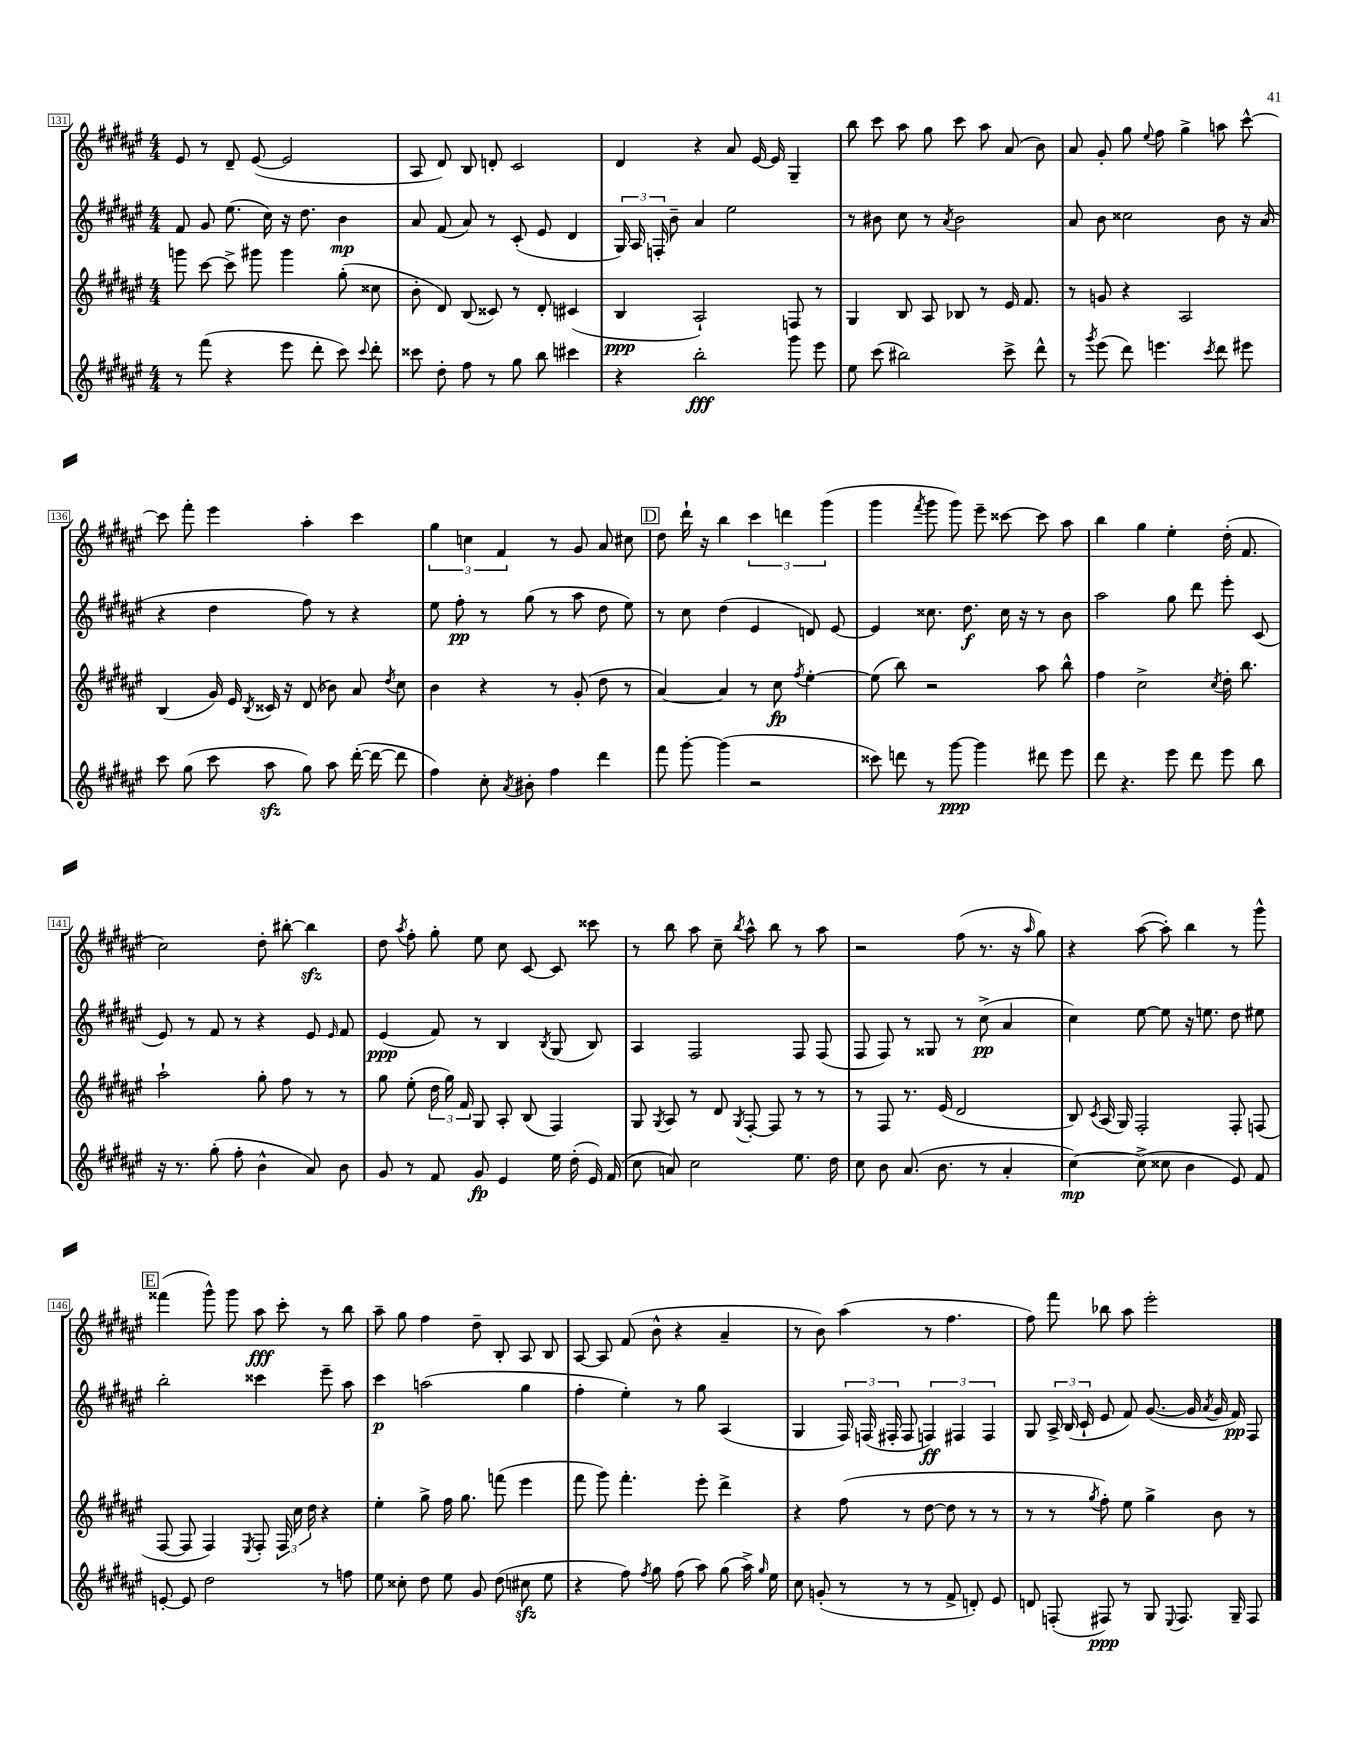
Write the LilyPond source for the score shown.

<<
\new StaffGroup <<
\new Staff = "s0" {
    \clef treble \key fis \major \numericTimeSignature \time 4/4
    \autoBeamOff eis'8 r8 dis'8-- eis'8~( eis'2 |
    ais8 dis'8) b8 d'8-. cis'2 |
    dis'4 r4 ais'8 eis'16~ eis'16 gis4-- |
    b''8 cis'''8 ais''8 gis''8 cis'''8 ais''8 ais'8( b'8) |
    ais'8 gis'8-. gis''8 \appoggiatura { eis''8 } fis''8 gis''4-> a''8 cis'''8~-^ |
    cis'''8 fis'''8-. eis'''4 ais''4-. cis'''4 |
    \tuplet 3/2 { gis''4 c''4 fis'4 } r8 gis'8 ais'8 cis''8 |
    \mark \markup { \box "D" } dis''8 dis'''16-! r16 b''4 \tuplet 3/2 { cis'''4 d'''4 gis'''4( } |
    gis'''4 \acciaccatura { fis'''8 } gis'''8 gis'''8) eis'''8-- cisis'''8~ cisis'''8 ais''8 |
    b''4 gis''4 eis''4-. dis''16-.( fis'8. |
    cis''2) dis''8-. bis''8~-. bis''4\sfz |
    dis''8 \acciaccatura { ais''8 } fis''8-. gis''8-. eis''8 cis''8 cis'8~ cis'8 cisis'''8 |
    r8 b''8 ais''8 cis''8-- \acciaccatura { b''8 } ais''8-^ b''8 r8 ais''8 |
    r2 fis''8( r8. r16 \grace { ais''16 } gis''8) |
    r4 ais''8~( ais''8-.) b''4 r8 gis'''8-^ |
    \mark \markup { \box "E" } fisis'''4( gis'''8-^) gis'''8 ais''8\fff cis'''8-. r8 b''8 |
    ais''8-- gis''8 fis''4 dis''8-- b8-. ais8 b8 |
    ais8~ ais8 fis'8( b'8-^ r4 ais'4-- |
    r8 b'8) ais''4( r8 fis''4. |
    fis''8) fis'''8 bes''8 ais''8 eis'''2-. \bar "|." |
}
\new Staff = "s1" {
    \clef treble \key fis \major \numericTimeSignature \time 4/4
    \autoBeamOff fis'8 gis'8 eis''8.( cis''16) r16 dis''8. b'4\mp |
    ais'8 fis'8( ais'8) r8 cis'8-.( eis'8 dis'4 |
    \tuplet 3/2 { gis16) ais16 f16-. } b'8-- ais'4 eis''2 |
    r8 bis'8 cis''8 r8 \acciaccatura { ais'8 } bis'2 |
    ais'8 b'8 cisis''2 b'8 r16 ais'16( |
    r4 dis''4 fis''8) r8 r4 |
    eis''8 fis''8-.\pp r8 gis''8( r8 ais''8 dis''8 eis''8) |
    \mark \markup { \box "D" } r8 cis''8 dis''4( eis'4 d'8) eis'8~ |
    eis'4 cisis''8. dis''8.\f cisis''16 r16 r8 b'8 |
    ais''2 gis''8 dis'''8 eis'''8-. cis'8( |
    eis'8) r8 fis'8 r8 r4 eis'8 \grace { eis'16 } fis'8 |
    eis'4\ppp( fis'8) r8 b4 \acciaccatura { b8 } gis8( b8) |
    ais4 fis2 fis8 fis8( |
    fis8 fis8) r8 gisis8 r8 cis''8->\pp( ais'4 |
    cis''4) eis''8~ eis''8 r16 e''8. dis''8 eis''8 |
    \mark \markup { \box "E" } b''2-. cisis'''4 eis'''8-- ais''8 |
    cis'''4\p a''2( gis''4 |
    fis''4-. eis''4-.) r8 gis''8 ais4( |
    gis4 \tuplet 3/2 { fis16) f16( fis16-. } fis8 \tuplet 3/2 { f4\ff) fis4 fis4 } |
    gis8 \tuplet 3/2 { ais16-> b16( cis'16-! } eis'8 fis'8) gis'8.~( gis'16 \acciaccatura { ais'8 } gis'16 fis'16\pp) fis8 \bar "|." |
}
\new Staff = "s2" {
    \clef treble \key fis \major \numericTimeSignature \time 4/4
    \autoBeamOff g'''8 cis'''8~ cis'''8-> gis'''8 gis'''4 gis''8-.( cisis''8 |
    b'8-. dis'8) b8( cisis'8) r8 dis'8-. cis'4( |
    b4\ppp ais2-!) f8 r8 |
    gis4 b8 ais8 bes8 r8 eis'16 fis'8. |
    r8 g'8 r4 ais2 |
    b4( gis'16) eis'16 \acciaccatura { b8 } cisis'16 r16 dis'8( bes'8) ais'8 \acciaccatura { dis''8 } cis''8 |
    b'4 r4 r8 gis'8-.( dis''8 r8 |
    \mark \markup { \box "D" } ais'4~) ais'4 r8 cis''8\fp \acciaccatura { fis''8 } eis''4~-. |
    eis''8( b''8) r2 ais''8 b''8-^ |
    fis''4 cis''2-> \acciaccatura { cis''8 } dis''16-. b''8. |
    ais''2-! gis''8-. fis''8 r8 r8 |
    gis''8 eis''8-.( \tuplet 3/2 { dis''16 gis''16) fis'16 } gis8 ais8-. b8( fis4) |
    gis8 \acciaccatura { gis8 } ais8 r8 dis'8 \acciaccatura { gis8 } fis8~-. fis8 r8 r8 |
    r8 fis8 r8. eis'16( dis'2 |
    b8) \acciaccatura { cis'8 } ais16( gis16) fis2-. fis8-. f8( |
    \mark \markup { \box "E" } fis8~ fis8 fis4) \acciaccatura { eis8 } fis8-. \tuplet 3/2 { fis16 cis''16 dis''16 } r4 |
    eis''4-. gis''8-> fis''16 gis''8. f'''8( eis'''4 |
    fis'''8 gis'''8) fis'''4.-. eis'''8-. dis'''4-> |
    r4 fis''8( r8 dis''8~ dis''8 r8 r8 |
    r8 r8 \acciaccatura { gis''8 } fis''8-.) eis''8 gis''4-> b'8 r8 \bar "|." |
}
\new Staff = "s3" {
    \clef treble \key fis \major \numericTimeSignature \time 4/4
    \autoBeamOff r8 fis'''8( r4 eis'''8 dis'''8-. cis'''8) \appoggiatura { cis'''8 } dis'''8-. |
    cisis'''8 dis''8-. fis''8 r8 gis''8 b''8 cis'''4 |
    r4 b''2-.\fff gis'''8 eis'''8 |
    eis''8 cis'''8( bis''2) cis'''8-> dis'''8-^ |
    r8 \acciaccatura { gis'''8 } eis'''8( dis'''8) e'''4. \acciaccatura { cis'''8 } dis'''8 eis'''8 |
    cis'''8 gis''8( cis'''8 ais''8\sfz gis''8) ais''8 dis'''16~-.( dis'''16~ dis'''8 |
    fis''4) cis''8-. \acciaccatura { ais'8 } bis'8-. fis''4 dis'''4 |
    \mark \markup { \box "D" } fis'''8 gis'''8~-. gis'''4( r2 |
    cisis'''8) d'''8 r8 gis'''8~\ppp gis'''4 dis'''8 eis'''8 |
    dis'''8 r4. eis'''8 dis'''8 eis'''8 b''8 |
    r16 r8. gis''8-.( fis''8-. b'4-^ ais'8) b'8 |
    gis'8 r8 fis'8 gis'8\fp eis'4 eis''16 dis''16-.( eis'16) fis'16( |
    cis''8 a'8) cis''2 eis''8. dis''16 |
    cis''8 b'8 ais'8.( b'8. r8 ais'4-. |
    cis''4~\mp) cis''8->( cisis''8 b'4 eis'8) fis'8 |
    \mark \markup { \box "E" } e'8~-. e'8 dis''2 r8 f''8 |
    eis''8 cisis''8-. dis''8 eis''8 gis'8 dis''8( cis''8\sfz eis''8 |
    r4 fis''8) \acciaccatura { fis''8 } gis''8 fis''8( ais''8) gis''8( ais''16->) \grace { gis''16 } eis''16 |
    cis''8 g'8-.( r8 r8 r8 fis'8-> d'8-.) eis'8 |
    d'8 f8-.( fis8\ppp) r8 gis8 \appoggiatura { eis8 } fis8. gis16-- fis8 \bar "|." |
}
>>
>>
\layout { \context { \Score currentBarNumber = #131 \override BarNumber.stencil = #(make-stencil-boxer 0.1 0.3 ly:text-interface::print) } }
